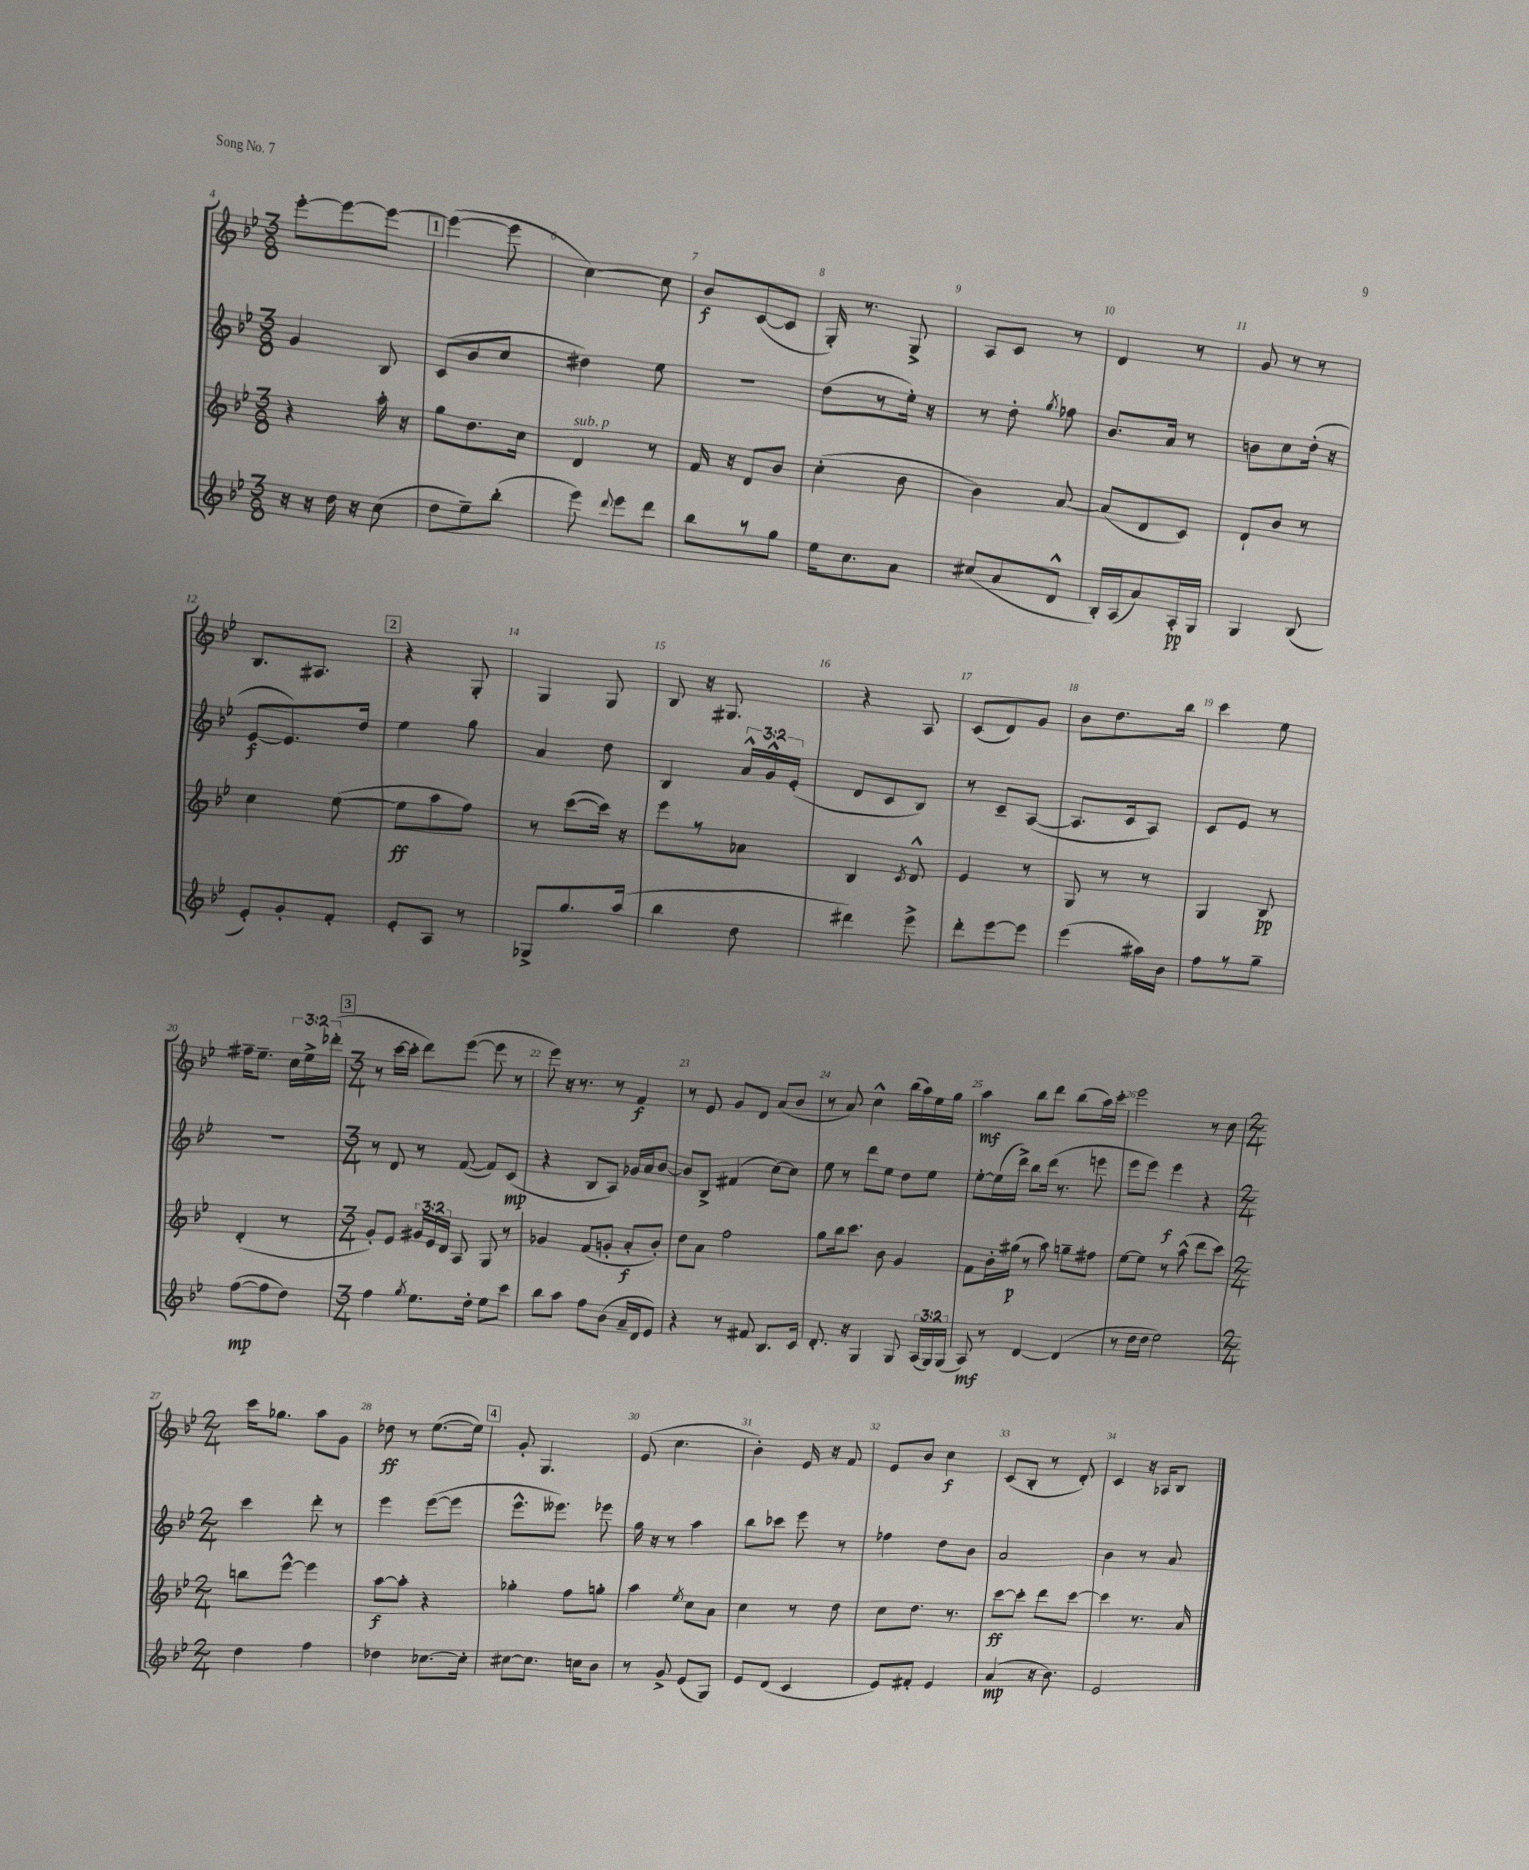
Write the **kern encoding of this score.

**kern	**kern	**kern	**kern
*staff4	*staff3	*staff2	*staff1
*clefG2	*clefG2	*clefG2	*clefG2
*k[b-e-]	*k[b-e-]	*k[b-e-]	*k[b-e-]
*M3/8	*M3/8	*M3/8	*M3/8
16r	4r	4g	[8eee-'
16r	.	.	.
16dd	.	.	8eee-_
16r	.	.	.
(8cc	16aa'	8B-	8eee-_
.	16r	.	.
=	=	=	=
8dd	8gg	(8c	(4eee-_
8ee-~)	8.dd	8b-	.
(8bb-'	.	8cc	8eee-]
.	16cc	.	.
=	=	=	=
8eee-)	4d	4dd#)	[4cc)
8qqddd	.	.	.
8eee-	.	.	.
8ddd	8r	8ee-	8cc]
=	=	=	=
8bb-	16f	4.r	8b-
.	16r	.	.
8r	8d	.	([8c
8gg	8b-	.	8c]
=	=	=	=
16ee-	(4cc'	(8dd	16G')
8.cc	.	.	8.r
.	.	8r	.
8a	8b-	16ee-')	8G^
.	.	16r	.
=	=	=	=
(8cc#	4b-)	8r	8A
8a	.	8dd'	8c
.	.	8qgg	.
8d^^	[8a	8ff-	8r
=	=	=	=
16B-')	(8a]	8.b-	4d
(16A	.	.	.
8a)	8d	.	.
.	.	16a	.
16A'	8c)	8r	8r
16G	.	.	.
=	=	=	=
4G	8d`	8b	8g
.	8b-	8cc	8r
(8B-	8r	(16dd'	8r
.	.	16r	.
=	=	=	=
8e-')	4cc	[8e-	8.B-
8g'	.	8.e-])	.
.	.	.	8.A#
8f'	([8ee-	.	.
.	.	16dd	.
=	=	=	=
8e-'	8ee-]	4ee-	4r
8A	8aa	.	.
8r	8ff)	8gg	8G'
=	=	=	=
8G-^	8r	4a	4G
8.gg	([8ccc	.	.
.	16ccc])	8dd	8G
(16aa	16r	.	.
=	=	=	=
4bb-	8eee-	4B-	8B-
.	8r	.	16r
.	.	.	8.G#
8dd	8a-	24a^^	.
.	.	24g^^	.
.	.	(24e-'	.
=	=	=	=
4ddd#)	4B-	8d	4r
.	.	8c	.
.	8qc	.	.
8eee-^	8d^^	8B-)	8A
=	=	=	=
8ddd'	4e-	8r	(8c
[8eee-	.	8c~	8d)
8eee-]	8r	([8A	8g
=	=	=	=
(4eee-	8G	8.A]	8b-
.	8r	.	8.dd
.	.	16c	.
16aa#)	8r	8A)	.
16b-	.	.	16bb-
=	=	=	=
8ff	4G	8c	4ccc
8r	.	8e-	.
8gg~	8B-	8r	8ee-
=	=	=	=
([8ff	(4d'	4.r	16ff#~
.	.	.	8.ee-~
8ff]	.	.	.
8dd)	8r	.	24cc
.	.	.	24ee-^
.	.	.	(24ddd-'
=	=	=	=
*M3/4	*M3/4	*M3/4	*M3/4
4ff	8g')	8r	8r
.	8e-	8d	[16ccc
.	.	.	16ccc']
8qgg	.	.	.
8.ee-	24g#	8r	8ddd)
.	24e-	.	.
.	24d	.	.
.	8A	([8f	([8eee-
16dd'	.	.	.
8ee-	8G	8f])	8eee-]
8ccc	8r	(8c	8r
=	=	=	=
8bb-	4g-	4r	8eee-)
8aa	.	.	16r
.	.	.	8.r
8ff	(8f	8B-	.
(8b-	8g'	8A)	8r
16a~	8a'	16g-	4f
16d	.	16a	.
8e-)	8b-')	[8b-	.
=	=	=	=
4r	8dd	8b-]	8r
.	8a	8B-^	8e-
8r	2ff	(4f#	8g
8f#	.	.	8d
8.B-	.	[8cc)	(8a
.	.	8cc]	8b-
16c	.	.	.
=	=	=	=
8.d'	8gg	8ee-	8r
.	16bb-	8r	8a)
16r	8.ccc	.	.
4G	.	8ddd	4cc^^
.	8b-	8ee-	.
8G	4g	8dd	(16bb-
.	.	.	16aa)
(24A	.	8ee-	16ee-
24G)	.	.	.
.	.	.	16gg
(24G	.	.	.
=	=	=	=
8A)	8f	[8ee-'	4aa
8r	16b-'	(16ee-]	.
.	(16gg#	16ddd^)	.
[4d	8r	8bb-	8bb-
.	8aa)	(16ddd	8ddd
.	.	8.r	.
(4d]	8gg~	.	(8bb-
.	8ff#	8eee	16aa)
.	.	.	16ccc'
=	=	=	=
8r	[8ee-	8eee-	2eee-
16dd	8ee-]	8eee-)	.
16dd	.	.	.
2ee-)	8r	4eee-	.
.	(8aa^^	.	.
.	8ddd	4r	8r
.	8ccc)	.	8cc
=	=	=	=
*M2/4	*M2/4	*M2/4	*M2/4
4dd	8bb	4ccc	16ccc
.	.	.	8.gg-
.	[8eee-^^	.	.
4ff	4eee-]	8ddd'	8aa
.	.	8r	8g
=	=	=	=
4dd-	[8aa	4eee-	8dd-
.	8aa']	.	8r
[8.cc-	4r	([8eee-	([8.ee-
.	.	8eee-]	.
16cc-']	.	.	16ee-])
=	=	=	=
[8cc#	4gg-'	8.eee-^^	8g'
8.cc#]	.	.	4.G
.	.	8.eee--)	.
.	8ff	.	.
16cc	.	.	.
8b-	8gg'	8eee-	.
=	=	=	=
8r	4aa	16gg	(8e-
.	.	16r	.
8g^	.	8r	4.cc
.	8qee-	.	.
(8e-	8cc	4aa	.
8G)	8a	.	.
=	=	=	=
8e-	4cc	8bb-	4b-')
(8d	.	8ccc-	.
4c	8r	8eee-	16e-
.	.	.	16r
.	8dd	8r	8f
=	=	=	=
8e-)	8cc	4ff-	8e-
8f#'	8.dd	.	8b-
4e-	.	8dd	4cc
.	8.r	.	.
.	.	8b-	.
=	=	=	=
(4a	[8ccc	2a	(8c
.	8ccc']	.	8B-'
16r	8ddd	.	8r
8.b-)	.	.	.
.	[8ccc	.	8d')
=	=	=	=
2e-	4ccc]	4b-	4c
.	8.r	8r	16r
.	.	.	16A-
.	.	8a	8B-
.	16a	.	.
==	==	==	==
*-	*-	*-	*-
